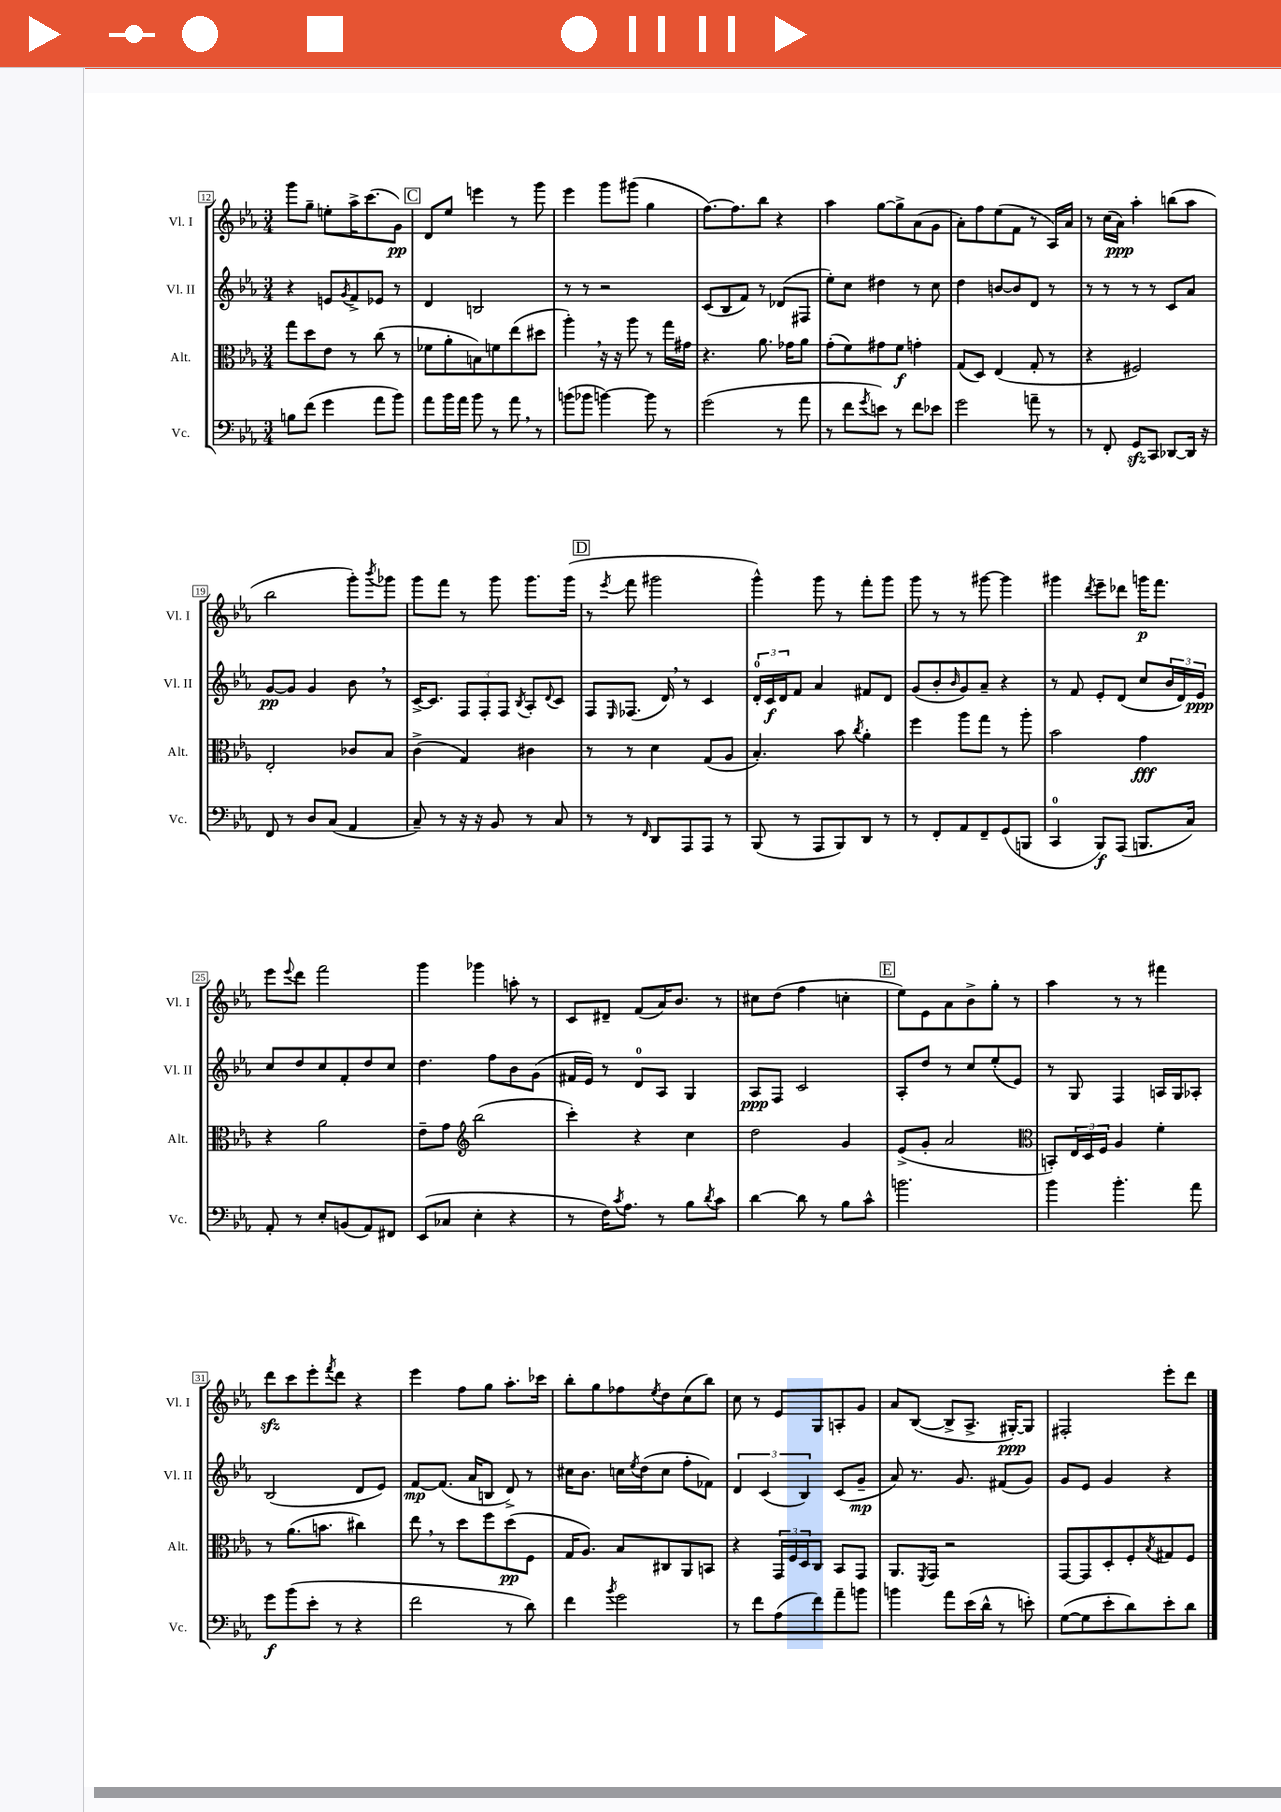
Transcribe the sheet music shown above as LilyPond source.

<<
\new StaffGroup <<
\new Staff = "s0" \with { instrumentName = "Vl. I" shortInstrumentName = "Vl. I" } {
    \clef treble \key ees \major \numericTimeSignature \time 3/4
    g'''8 g''8-- e''8-. aes''16-> c'''8.( g'8\pp) |
    \mark \markup { \box "C" } d'8 ees''8 e'''4 r8 g'''8 |
    ees'''4 g'''8 gis'''8( g''4 |
    f''8.~) f''8. bes''8 r4 |
    aes''4 g''8~ g''8-> aes'8( g'8 |
    aes'8-.) f''8 ees''8( f'8 r8 aes16) aes'16 |
    r8 c''16( aes'16\ppp) aes''4-. b''8( aes''8 |
    bes''2 g'''8-.) \acciaccatura { bes'''8 } ges'''8 |
    g'''8 f'''8 r8 g'''8 g'''8. g'''16( |
    \mark \markup { \box "D" } r8 \acciaccatura { ees'''8 } f'''8 gis'''2 |
    g'''4-^) g'''8 r8 f'''8-. g'''8 |
    g'''8 r8 r8 gis'''8~ gis'''4 |
    gis'''4 \acciaccatura { d'''8 } ees'''8-- des'''8 g'''16\p f'''8. |
    ees'''8 \appoggiatura { ees'''8 } d'''8 f'''2 |
    g'''4 ges'''4 a''8-. r8 |
    c'8 dis'8-- f'8( aes'16) bes'8. r8 |
    cis''8 d''8( f''4 c''4-. |
    \mark \markup { \box "E" } ees''8) ees'8 aes'8 bes'8-> g''8-. r8 |
    aes''4 r8 r8 fis'''4 |
    d'''8\sfz c'''8 ees'''8-. \acciaccatura { f'''8 } d'''8 r4 |
    ees'''4 f''8 g''8 aes''8.-. ces'''16 |
    bes''8-. g''8 fes''8 \acciaccatura { ees''8 } d''8 c''8( bes''8) |
    c''8 r8 ees'8 g8 a8-. g'8 |
    aes'8 bes8~( bes8-> aes8.-> gis16~-.\ppp) gis8 |
    fis2-. ees'''8-. d'''8 \bar "|." |
}
\new Staff = "s1" \with { instrumentName = "Vl. II" shortInstrumentName = "Vl. II" } {
    \clef treble \key ees \major \numericTimeSignature \time 3/4
    r4 e'8 \acciaccatura { g'8 } f'8-> ees'8 r8 |
    \mark \markup { \box "C" } d'4 b2 |
    r8 r8 r2 |
    c'8( bes8 f'8) r8 des'8( fis8 |
    ees''8-.) c''8 dis''4 r8 c''8 |
    d''4 b'8~ b'8 d'8 r8 |
    r8 r8 r8 r8 c'8 aes'8 |
    g'8~\pp g'8 g'4 bes'8 \breathe r8 |
    c'16~-> c'8. \tuplet 3/2 { f8 f8-. f8 } \acciaccatura { bes8 } aes8-. \appoggiatura { d'8 } c'8 |
    \mark \markup { \box "D" } f8 \grace { ees16 } fes8.( d'16) \breathe r8 c'4 |
    \tuplet 3/2 { d'16-0-. c'16\f d'16 } f'8 aes'4 fis'8 d'8 |
    g'8( bes'8-. \grace { bes'16 } g'8) aes'8-- r4 |
    r8 f'8 ees'8-. d'8( c''8 \tuplet 3/2 { bes'16 d'16) ees'16\ppp } |
    c''8 d''8 c''8 f'8-. d''8 c''8 |
    d''4. f''8 bes'8 g'8( |
    fis'16 ees'16) r8 d'8-0 aes8 g4 |
    aes8\ppp f8 c'2 |
    \mark \markup { \box "E" } aes8-. d''8 r8 c''8 ees''8-.( ees'8) |
    r8 g8 f4 a16 g16 aes8-. |
    bes2( d'8 ees'8) |
    f'8~\mp f'8.( aes'16 b8 d'8->) r8 |
    cis''16 bes'8. c''16 \acciaccatura { ees''8 } d''16( c''8 f''8-. fes'8) |
    \tuplet 3/2 { d'4 c'4( bes4) } c'8( g'8--\mp |
    aes'8) r8. g'8. fis'8( g'8) |
    g'8 ees'8 g'4 r4 \bar "|." |
}
\new Staff = "s2" \with { instrumentName = "Alt." shortInstrumentName = "Alt." } {
    \clef alto \key ees \major \numericTimeSignature \time 3/4
    g''8 d''8 ees'8 r8 c''8( r8 |
    \mark \markup { \box "C" } fes'8 aes'8-. b8) f'8 ees''8( dis''8 |
    aes''4-.) \breathe r16 r16 aes''8 r8 g''16 gis'16 |
    r4. aes'8. ges'16 aes'8 |
    g'8-.( f'8) gis'8 f'8\f g'4-. |
    g8( d8) ees4( g8-. r8 |
    r4 fis2) |
    ees2-. ces'8 bes8 |
    c'4->( g4) cis'4 |
    \mark \markup { \box "D" } r8 r8 d'4 g8( aes8 |
    bes4.-.) bes'8 \acciaccatura { c''8 } aes'4-. |
    f''4 aes''8 g''8 r8 aes''8-. |
    bes'2 g'4\fff |
    r4 aes'2 |
    ees'8-- g'8 \clef treble bes''2( |
    c'''4-.) r4 c''4 |
    d''2 g'4 |
    \mark \markup { \box "E" } ees'8->( g'8-. aes'2 |
    \clef alto b,8-.) \tuplet 3/2 { ees16 d16 f16 } aes4 f'4-. |
    r8 aes'8.( b'8. cis''4) |
    ees''8 \breathe r8 d''8 f''8 d''8\pp( f8 |
    g16 aes8.) bes8 cis8 aes,8 b,8 |
    r4 \tuplet 3/2 { g,16 f16 d16 } c8 bes,8 g,8 |
    aes,8. \acciaccatura { f,8 } g,16 r2 |
    g,8~ g,8 d8-. f8-. \acciaccatura { bes8 } gis8 f8 \bar "|." |
}
\new Staff = "s3" \with { instrumentName = "Vc." shortInstrumentName = "Vc." } {
    \clef bass \key ees \major \numericTimeSignature \time 3/4
    b8 f'8( g'4 aes'8 bes'8) |
    \mark \markup { \box "C" } aes'8 bes'16 aes'16 bes'8 r8 aes'8 \breathe r8 |
    b'8( bes'8 b'4~) b'8 r8 |
    g'2( r8 aes'8 |
    r8 f'8 \acciaccatura { g'8 } e'8) r8 f'8 ees'8 |
    g'2 a'8-- r8 |
    r8 f,8-. g,8\sfz c,8 des,8~ des,16 r16 |
    f,8 r8 d8 c8( aes,4 |
    c8--) r8 r16 r16 bes,8 r8 c8 |
    \mark \markup { \box "D" } r8 r8 \grace { f,16 } d,8 aes,,8 aes,,8 r8 |
    bes,,8( r8 aes,,8 bes,,8) d,8 r8 |
    r8 f,8-. aes,8 f,8-- g,8( b,,8 |
    c,4-0 bes,,8\f) aes,,8( b,,8. c16) |
    aes,8-. r8 ees8-. b,8( aes,8) fis,8 |
    ees,8( ces8 ees4-. r4 |
    r8 f16) \acciaccatura { c'8 } aes8. r8 bes8 \acciaccatura { d'8 } c'8 |
    d'4~ d'8 r8 bes8 c'8-^ |
    \mark \markup { \box "E" } b'2. |
    bes'4 bes'4.-. aes'8 |
    g'8\f bes'8( ees'8-. r8 r4 |
    f'2 r8 d'8) |
    f'4 \acciaccatura { bes'8 } g'2 |
    r8 f'8 aes8( f'8) aes'8-- b'8 |
    b'4 aes'8 ees'16( d'16-^ r8 e'8-.) |
    g8~( g8 ees'8-. d'8) ees'8-. d'8 \bar "|." |
}
>>
>>
\layout { \context { \Score currentBarNumber = #12 \override BarNumber.stencil = #(make-stencil-boxer 0.1 0.3 ly:text-interface::print) } }
